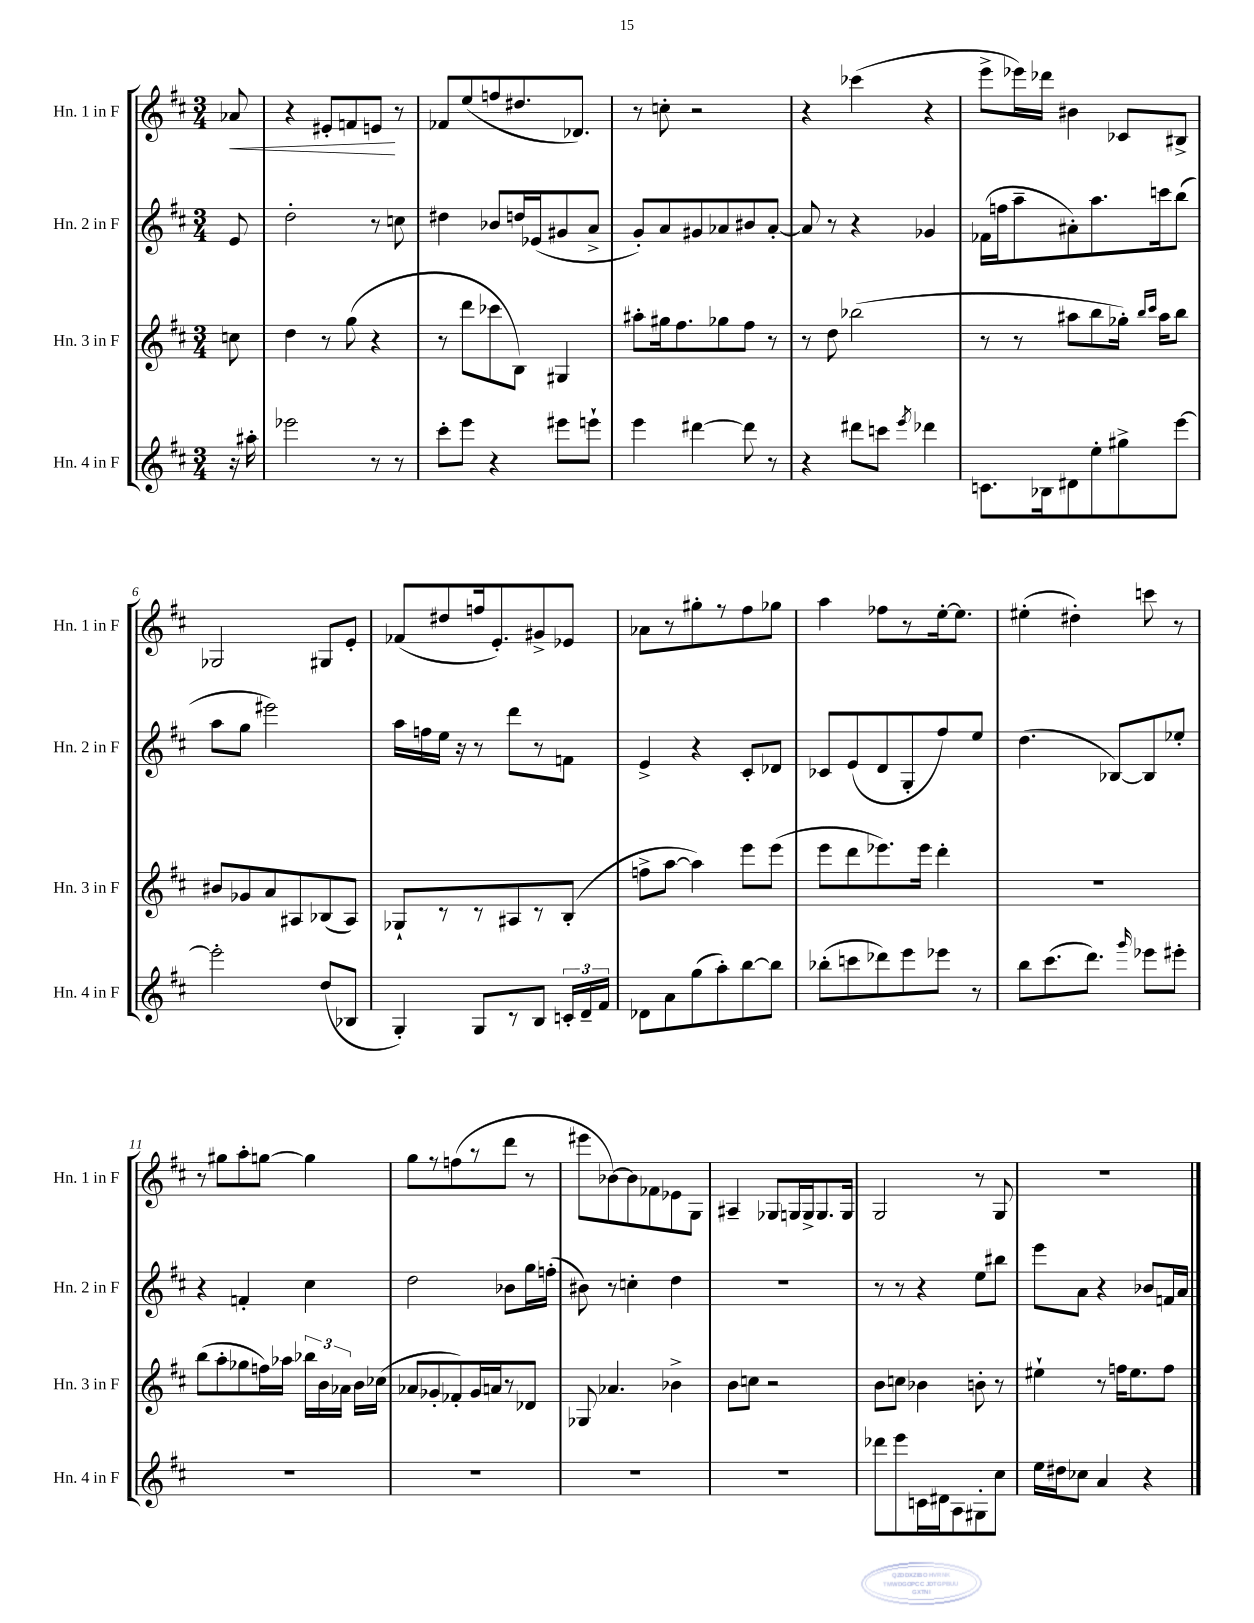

**kern	**kern	**kern	**kern
*staff4	*staff3	*staff2	*staff1
*clefG2	*clefG2	*clefG2	*clefG2
*k[f#c#]	*k[f#c#]	*k[f#c#]	*k[f#c#]
*M3/4	*M3/4	*M3/4	*M3/4
16r	8cc	8e	8a-
16aa#'	.	.	.
=	=	=	=
2eee-	4dd	2dd'	4r
.	8r	.	8e#'
.	(8gg	.	8f
8r	4r	8r	8e
8r	.	8cc	8r
=	=	=	=
8ccc#'	8r	4dd#	8f-
8eee	8ddd	.	(8ee
4r	8ccc-	8b-	8ff
.	8B)	16dd	8.dd#
.	.	(16e-	.
8eee#	4G#	8g#	.
.	.	.	8.d-)
8eee`	.	8a^	.
=	=	=	=
4eee	8aa#'	8g')	8r
.	16gg#	8a	8cc'
.	8.ff#	.	.
[4ddd#	.	8g#	2r
.	8gg-	8a-	.
8ddd#]	8ff#	8b#	.
8r	8r	[8a-'	.
=	=	=	=
4r	8r	8a-]	4r
.	8dd	8r	.
8ddd#	(2bb-	4r	(4ccc-
8ccc	.	.	.
8qeee	.	.	.
4ddd-	.	4g-	4r
=	=	=	=
8.c	8r	(16f-	8eee^
.	.	16ff	.
.	8r	8aa~	16eee-)
16B-	.	.	16ddd-
8d#	8aa#	8a#')	4b#
8ee'	8bb	8.aa	.
8gg#^	16gg-')	.	8c-
.	16qqbb	.	.
.	16qqccc#	.	.
.	16aa#	16ccc	.
[8eee	8bb	(8bb	8B#^
=	=	=	=
2eee']	8b#	8aa	2G-
.	8g-	8gg	.
.	8a	2eee#)	.
.	8A#	.	.
(8dd	(8B-	.	8G#
8B-	8A#)	.	8e'
=	=	=	=
4G')	8G-`	16aa	(8f-
.	.	16ff	.
.	8r	16ee	8dd#
.	.	16r	.
8G	8r	8r	16ff
.	.	.	8.e')
8r	8A#	8ddd	.
8B	8r	8r	8g#^
24c'	(8B'	8f	8e-
24d~	.	.	.
24f#	.	.	.
=	=	=	=
8d-	8ff^	4e^	8a-
8a	[8aa	.	8r
(8gg	4aa])	4r	8gg#'
8aa')	.	.	8r
[8bb	8eee	8c#'	8ff#
8bb]	(8eee	8d-	8gg-
=	=	=	=
(8bb-'	8eee	8c-	4aa
8ccc	8ddd	(8e	.
8ddd-)	8.eee-)	8d	8ff-
8eee	.	8G'	8r
.	16eee-	.	.
8eee-	4ddd'	8ff#)	[16ee'
.	.	.	8.ee]
8r	.	8ee	.
=	=	=	=
8bb	2.r	(4.dd	(4ee#'
(8.ccc#	.	.	.
.	.	.	4dd#')
8.ddd)	.	.	.
.	.	[8B-)	.
16qqggg	.	.	.
8eee-	.	8B-]	8ccc
8eee#'	.	8ee-'	8r
=	=	=	=
2.r	(8bb	4r	8r
.	8aa'	.	8gg#
.	8gg-	4f'	8aa'
.	16ff)	.	[8gg
.	16aa-	.	.
.	24bb-	4cc#	4gg]
.	24b	.	.
.	24a-	.	.
.	16b	.	.
.	(16cc-	.	.
=	=	=	=
2.r	8a-	2dd	8gg
.	8g-'	.	8r
.	8f-')	.	(8ff
.	16g-	.	8r
.	16a	.	.
.	8r	8b-	8ddd
.	8d-	16gg	8r
.	.	(16ff'	.
=	=	=	=
2.r	8G-	8b#)	8eee#
.	4.a-	8r	[8b-)
.	.	4cc'	8b-]
.	.	.	8f-
.	4b-^	4dd	8e-
.	.	.	8G
=	=	=	=
2.r	8b	2.r	4A#~
.	8cc	.	.
.	2r	.	8G-
.	.	.	16G
.	.	.	16G^
.	.	.	8.G
.	.	.	16G
=	=	=	=
8ddd-	8b	8r	2G
8eee	8cc	8r	.
16c	4b-	4r	.
16d#	.	.	.
8A	.	.	.
8G#'	8b'	8ee	8r
8cc#	8r	8bb#	8G
=	=	=	=
16ee	4ee#`	8eee	2.r
16dd#	.	.	.
8cc-	.	8a	.
4a	8r	4r	.
.	16ff	.	.
.	8.ee#	.	.
4r	.	8b-	.
.	8ff	16f	.
.	.	16a	.
==	==	==	==
*-	*-	*-	*-
